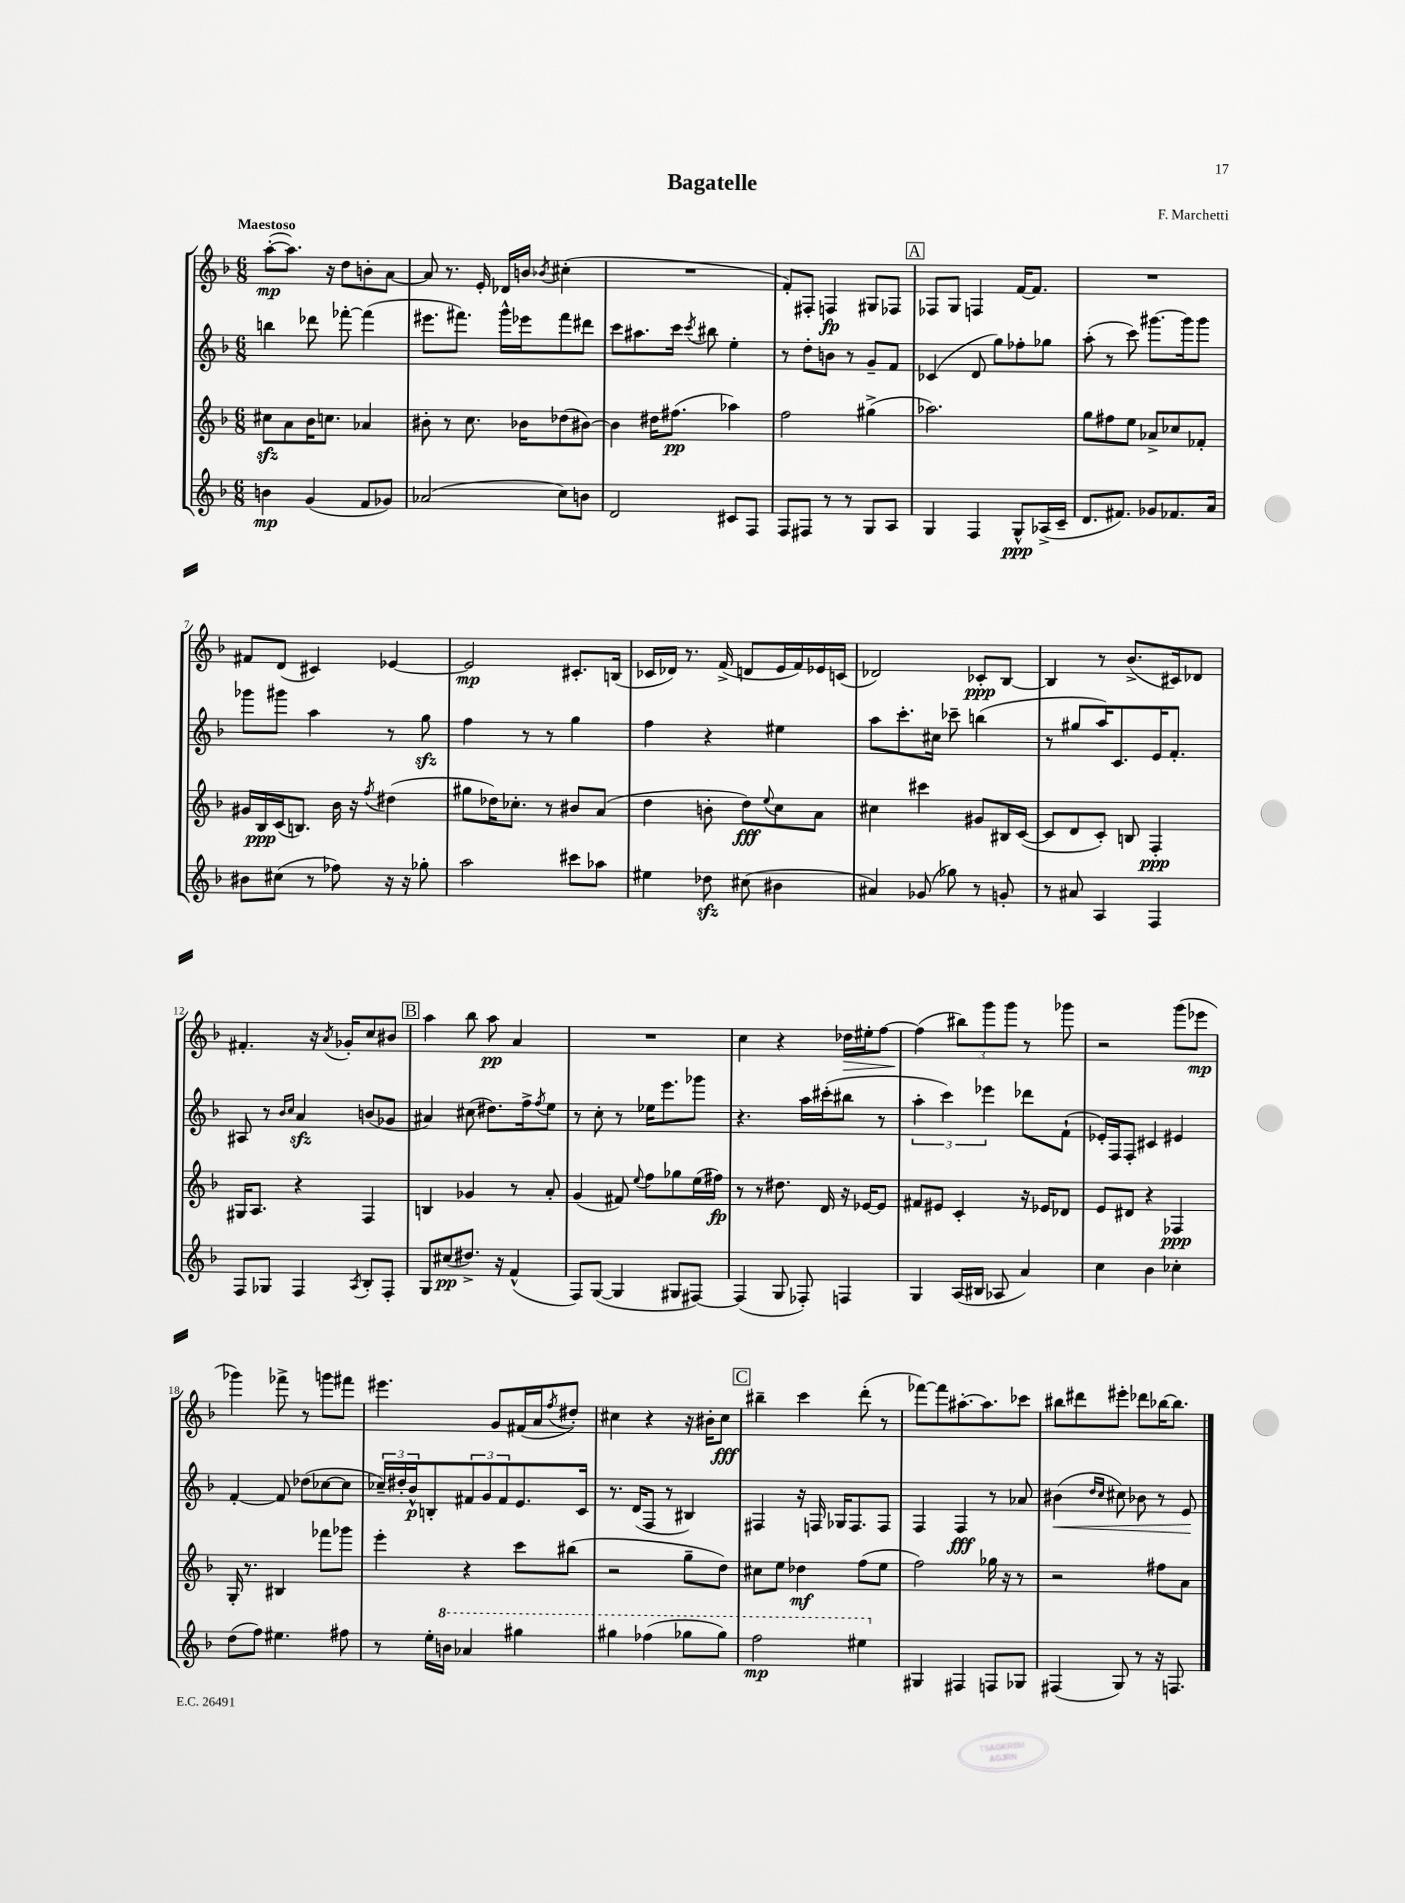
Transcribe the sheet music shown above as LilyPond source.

\header { title = "Bagatelle" composer = "F. Marchetti" }
<<
\new StaffGroup <<
\new Staff = "s0" {
    \clef treble \key f \major \numericTimeSignature \time 6/8 \tempo "Maestoso"
    a''8~-.\mp( a''8.) r16 d''8 b'8-. a'8~ |
    a'8 r8. e'16-. des'16 b'16 \acciaccatura { bes'8 } cis''4-.( |
    R2. |
    f'8-.) fis8-. f4\fp gis8 fes8 |
    \mark \markup { \box "A" } fes8 g8 f4 f'16~ f'8. |
    R2. |
    fis'8 d'8( cis'4) ees'4~ |
    ees'2\mp cis'8.-. b16( |
    ces'16 des'16) r8. f'16->( d'8 e'16 f'16) ees'16 c'16( |
    des'2) ces'8-.\ppp bes8~ |
    bes4 r8 bes'8.->( cis'16) des'8 |
    fis'4.-. r16 \acciaccatura { a'8 } ges'16-. c''8 bis'8 |
    \mark \markup { \box "B" } a''4 bes''8 a''8\pp a'4 |
    R2. |
    c''4 r4 des''16\> eis''16-. f''8~ |
    f''4\!( \tuplet 3/2 { bis''8) g'''8 g'''8 } r8 ges'''8 |
    r2 g'''8( ees'''8\mp |
    ges'''4) fes'''8-> r8 g'''8 fis'''8 |
    eis'''4. g'8 fis'16( a'16 \acciaccatura { f''8 } dis''8-.) |
    cis''4 r4 r16 bis'16-. cis''8\fff |
    \mark \markup { \box "C" } bis''4-- c'''4 d'''8-.( r8 |
    fes'''8~) fes'''8 ais''8.~-. ais''8. ces'''8 |
    bis''8 dis'''8 eis'''8-. des'''8 bes''16~ bes''8. \bar "|." |
}
\new Staff = "s1" {
    \clef treble \key f \major \numericTimeSignature \time 6/8
    b''4 des'''8 fes'''8~-. fes'''4( |
    eis'''8. fis'''8.) g'''16-^ ees'''16 fis'''8 dis'''8 |
    c'''8 ais''8. c'''16 \acciaccatura { c'''8 } bis''8 e''4-. |
    r8 d''8-. b'8 r8 g'8-- f'8 |
    \mark \markup { \box "A" } ces'4( d'8 g''8) fes''8-. ges''8 |
    a''8-.( r8 c'''8) gis'''8.~ gis'''16 gis'''8 |
    ges'''8 gis'''8 a''4 r8 g''8\sfz |
    f''4 r8 r8 g''4 |
    f''4 r4 eis''4 |
    a''8 c'''8.-. cis''16 ces'''8-- b''4( |
    r8 gis''8 a''16) c'8. e'16 f'8.-. |
    ais8 r8 \grace { bes'16 c''16 } a'4\sfz b'8( ges'8 |
    \mark \markup { \box "B" } ais'4) cis''8( dis''8.) f''16-> \acciaccatura { f''8 } e''8 |
    r8 c''8-. r8 ees''16 e'''8. ges'''8 |
    r4. a''16 cis'''16-.( bis''8 r8 |
    \tuplet 3/2 { a''4-. c'''4) ees'''4 } des'''8 f'8-!( |
    ees'16-.) f16 f8-. cis'4 eis'4 |
    f'4~-. f'8 des''8( ces''8~ ces''8 |
    \tuplet 3/2 { ces''16--) dis''16-. bes'16-^\p } b8-. \tuplet 3/2 { fis'8 g'8 fis'8 } e'8. c'16 |
    r8. d'16( f8 r8 bis4) |
    \mark \markup { \box "C" } fis4 r16 f16 ges16 f8. f8 |
    f4 f4\fff r8 aes'8 |
    bis'4\<( \grace { d''16 c''16 } cis''8) bes'8 r8 e'8\! \bar "|." |
}
\new Staff = "s2" {
    \clef treble \key f \major \numericTimeSignature \time 6/8
    cis''8\sfz a'8 bes'16 c''8. aes'4 |
    bis'8-. r8 c''8. bes'16 des''8( bis'8~) |
    bis'4 dis''16 fis''8.\pp( aes''4) |
    f''2 gis''4->( |
    \mark \markup { \box "A" } aes''2.) |
    g''8 fis''8 e''8 aes'8-> ces''8 fes'8-. |
    gis'16 bes16\ppp c'16( b8.) bes'16 r16 \acciaccatura { f''8 } dis''4( |
    gis''8 des''16) ces''8.-. r8 bis'8 a'8( |
    d''4 b'8-. d''8\fff) \appoggiatura { e''8 } c''8 a'8 |
    cis''4 cis'''4 gis'8 bis16 c'16~( |
    c'8 d'8 c'8-.) b8 f4-.\ppp |
    gis16 a8. r4 f4 |
    \mark \markup { \box "B" } b4 ges'4 r8 a'8-. |
    g'4( fis'8) \appoggiatura { e''8 } f''8 ges''8 e''16( fis''16\fp) |
    r8 r8 dis''8. d'16 r16 ees'16~ ees'8 |
    fis'8 eis'8 c'4-. r16 ees'16 des'8 |
    e'8 dis'8 r4 fes4\ppp |
    g16-. r8. bis4 fes'''8 ges'''8 |
    e'''4-. r4 c'''8 bis''8( |
    r2 g''8-- d''8) |
    \mark \markup { \box "C" } cis''8 e''8 des''4\mf f''8( e''8 |
    f''2) ges''16 r16 r8 |
    r2 fis''8 a'8 \bar "|." |
}
\new Staff = "s3" {
    \clef treble \key f \major \numericTimeSignature \time 6/8
    b'4\mp g'4( f'8 ges'8) |
    aes'2( c''8) b'8 |
    d'2 cis'8 f8 |
    f8 fis8 r8 r8 g8 a8 |
    \mark \markup { \box "A" } g4 f4 g8-^\ppp aes16->( c'16-- |
    d'8. fis'8.) ges'8 fes'8. a'16 |
    bis'8 cis''8( r8 fes''8) r16 r16 ges''8-. |
    a''2 cis'''8 aes''8 |
    eis''4 des''8\sfz cis''8( bis'4 |
    ais'4) ges'8( ges''8) r8 g'8-. |
    r8 ais'8 a4 f4 |
    f8 ges8 f4 \acciaccatura { a8 } bes8-. f8-. |
    \mark \markup { \box "B" } g8 cis''8\pp( dis''8.->) r16 f'4-^( |
    f8) g8~( g4 gis8 fis8~) |
    fis4( g8 fes8-.) f4 |
    g4 a16( bis16 aes8 a'4) |
    c''4 bes'4 ces''4-. |
    d''8( f''8) eis''4. fis''8 |
    r8 e''16-. \ottava #1 b''16 aes''4 gis'''4 |
    gis'''4 fes'''4( ges'''8 ges'''8) |
    \mark \markup { \box "C" } f'''2\mp eis'''4 \ottava #0 |
    gis4 fis4 f8 ges8 |
    fis4( g8) r8 r16 f8. \bar "|." |
}
>>
>>
